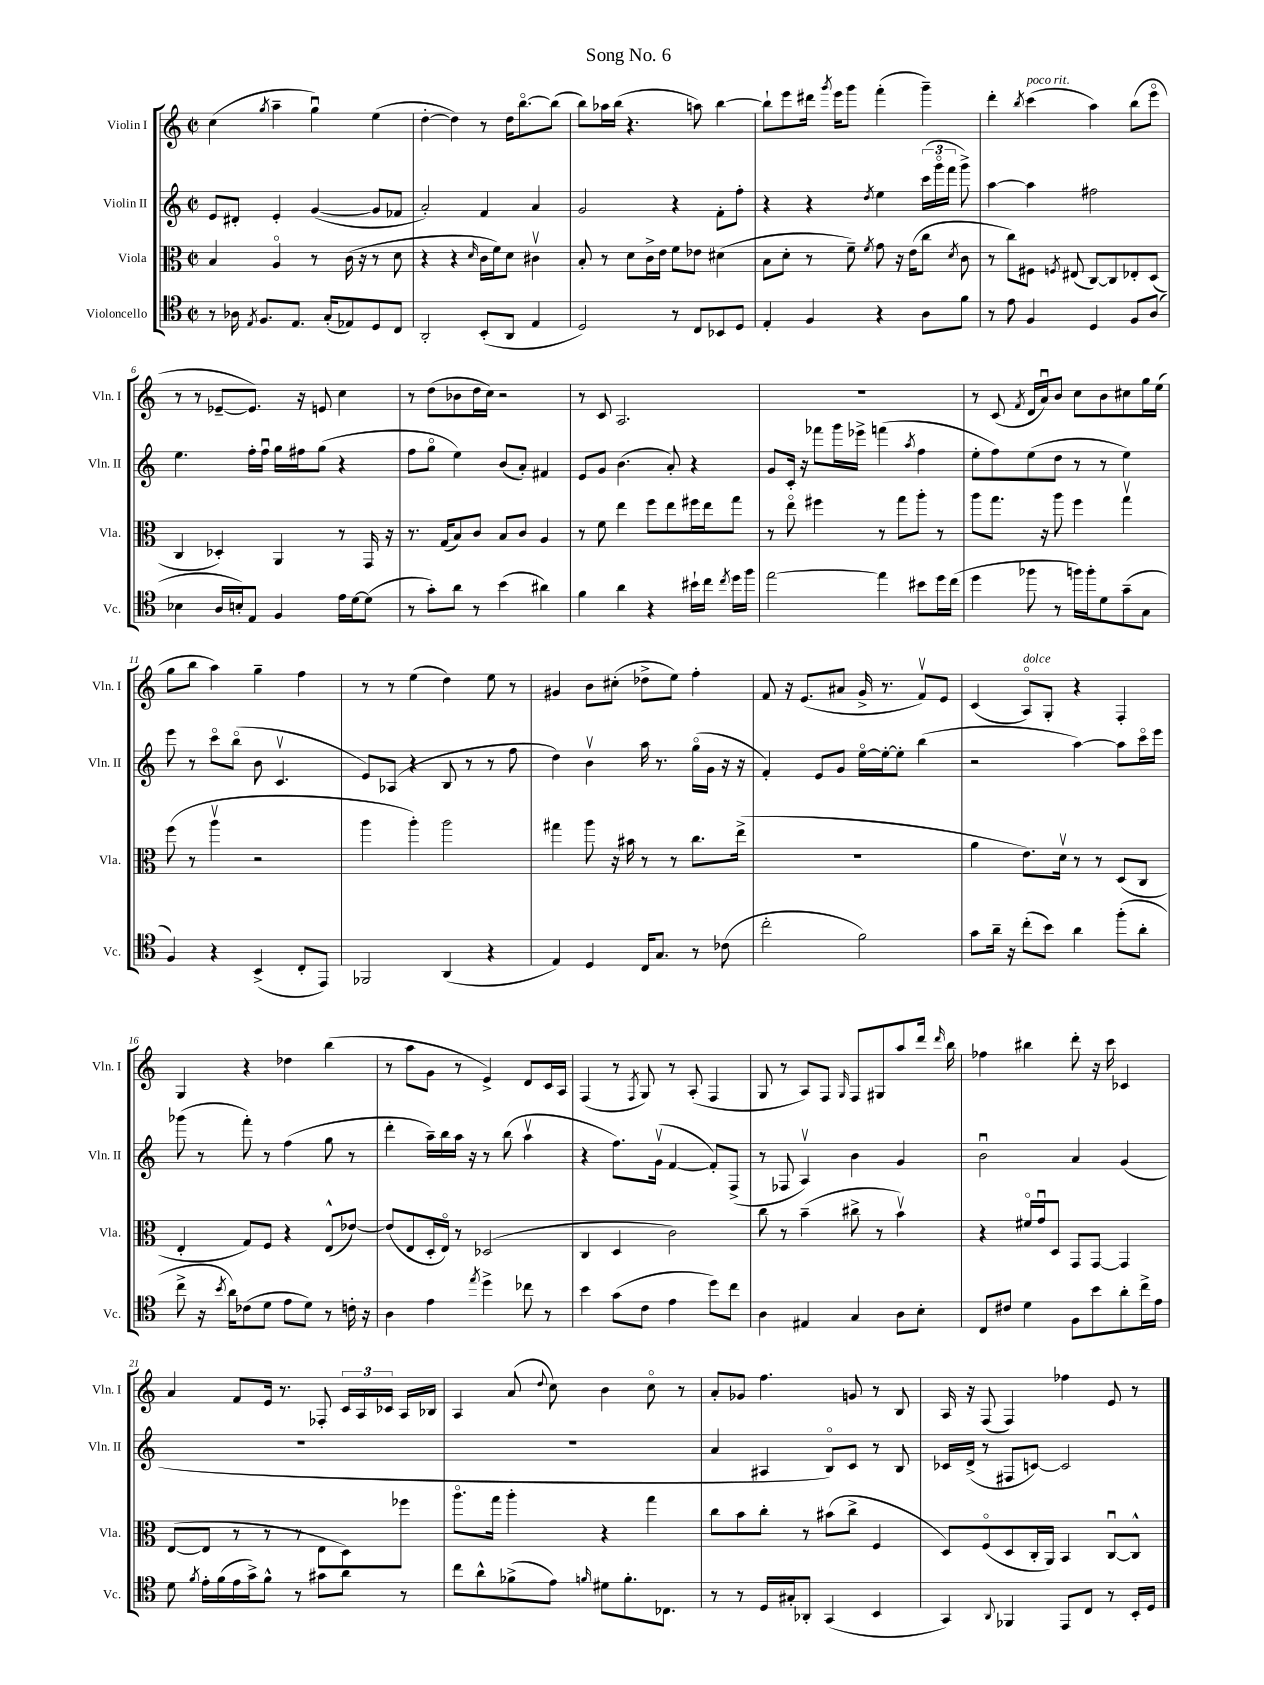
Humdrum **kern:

**kern	**kern	**kern	**kern
*staff4	*staff3	*staff2	*staff1
*clefC4	*clefC3	*clefG2	*clefG2
*k[]	*k[]	*k[]	*k[]
*M2/2	*M2/2	*M2/2	*M2/2
*met(c|)	*met(c|)	*met(c|)	*met(c|)
8r	4B	8e	(4cc
16A-	.	8d#'	.
8qE	.	.	.
8.F	.	.	.
.	.	.	8qgg
.	4Ao	4e'	4aa~
8.E	.	.	.
.	8r	([4g	4ggu)
(16G'	.	.	.
8E-)	(16c	.	.
.	16r	.	.
8D	8r	8g]	(4ee
8C	8d	8f-	.
=	=	=	=
2AA'	4r	2a')	[4dd'
.	4r	.	4dd])
.	16qqd	.	.
(8BB'	16c	4f	8r
.	16f)	.	.
8AA	8d	.	16dd
.	.	.	[8.bbo
4E	4c#v	4a	.
.	.	.	(8bb]
=	=	=	=
2D)	8B'	2g	8bb)
.	8r	.	16aa-
.	.	.	(16bb
.	8d	.	4.r
.	16c^	.	.
.	16e	.	.
8r	8f	4r	.
8C	8e-	.	8aa)
8BB-	(4d#	8f'	[4bb
8D	.	8ff'	.
=	=	=	=
4E'	8B	4r	8bb`]
.	8d'	.	8eee
4F	8r	4r	16ddd#
.	.	.	8qggg
.	.	.	16eee
.	8f~)	.	8ggg
.	8qf	8qdd	.
4r	8g	4ee	(4fff'
.	16r	.	.
.	(16e	.	.
8A	8cc	(24ccc	4ggg~)
.	.	24gggo	.
.	.	24fff	.
.	8qd	.	.
8f	8c	8ggg^)	.
=	=	=	=
8r	8r	[4aa	4ddd'
8e	8cc)	.	.
.	.	.	8qbb
4F	8F#	4aa]	(4ccc
.	8qF	.	.
.	(8E#	.	.
4D	[8C)	2ff#	4aa)
.	8C]	.	.
8F	8E-'	.	(8bb
(8A	(8D	.	8eeeo
=	=	=	=
4B-	4C	4.ee	8r
.	.	.	8r
16A	4D-')	.	[8e-~
16B')	.	.	.
8E	.	16ff'	8.e-])
.	.	16ffu	.
4F	4AA	16gg	.
.	.	16ff#	16r
.	.	(8gg	8e
16e	8r	4r	4cc
[16d	.	.	.
(8d]	16GG	.	.
.	16r	.	.
=	=	=	=
8r	8.r	8ff	8r
8g')	.	8ggo	(8dd
.	(16G	.	.
8a	8B)	4ee)	8b-
8r	8c	.	16dd
.	.	.	16cc)
(4b	8B	(8b	2r
.	8c	8a')	.
4a#)	4A	4f#	.
=	=	=	=
4f	8r	8e	8r
.	8f	8g	8c
4a	4ee	(4.b	2.A
4r	8ff	.	.
.	8ee	8a')	.
16b#`	16ff#	4r	.
16cc	16ee	.	.
8qcc	.	.	.
16dd	8gg	.	.
16ff	.	.	.
=	=	=	=
[2ee	8r	8g	1r
.	8eeo	16c'	.
.	.	16r	.
.	4ff#	8fff-	.
.	.	16ggg	.
.	.	16eee-^	.
4ee]	8r	(4fff	.
.	8gg	.	.
.	.	8qaa	.
8b#	8aa'	4ff	.
16dd	8r	.	.
(16cc	.	.	.
=	=	=	=
4dd	8aa	8ee'	8r
.	8.gg	8ff)	(8c
.	.	.	8qf
8ff-	.	(8ee	16d
.	16r	.	16au)
8r	8aa	8dd	8b
16ff)	4ff	8r	8cc
16ff'	.	.	.
8d	.	8r	8b
(8g~	4ggv	4ee)	8cc#
8G	.	.	16gg
.	.	.	(16ee
=	=	=	=
4F)	(8ff	8eee	8gg
.	8r	8r	8bb
4r	4aav	8ccco	4aa)
.	.	(8bbo	.
(4BB^	2r	8b	4gg~
.	.	4.cv	.
8C'	.	.	4ff
8EE)	.	.	.
=	=	=	=
2FF-	4aa	8e)	8r
.	.	(8A-	8r
.	4aa')	4r	(4ee
(4AA	2aa	8B	4dd)
.	.	8r	.
4r	.	8r	8ee
.	.	8ff	8r
=	=	=	=
4E)	4gg#	4dd)	4g#
4D	8aa	4bv	8b
.	16r	.	(8cc#'
.	16b#	.	.
16C	8r	16aa	8dd-^
8.G	.	8.r	.
.	8r	.	8ee)
8r	8.cc	(16ggo	4ff'
.	.	16g	.
(8c-	.	16r	.
.	(16ee^	16r	.
=	=	=	=
2cc'	1r	4f')	8f
.	.	.	16r
.	.	.	(8.e
.	.	8e	.
.	.	8g	8a#
2f)	.	[16eeo	16g^
.	.	16ee'_	8.r
.	.	8ee']	.
.	.	(4bb	8fv)
.	.	.	8e
=	=	=	=
8g	4a	2r	(4c
16a~	.	.	.
16r	.	.	.
(8cc'	8.e)	.	8Ao)
8b)	.	.	8G'
.	16dv	.	.
4a	8r	[4aa)	4r
.	8r	.	.
(8ff'	(8D	8aa]	4F'
8a'	8C	16ccco	.
.	.	16eee	.
=	=	=	=
8cc^	4E'	(8ggg-	4G
16r	.	8r	.
8qb	.	.	.
16a)	.	.	.
(8c-	8G)	8fff')	4r
8d	8F	8r	.
8e	4r	(4ff	4dd-
8d)	.	.	.
8r	(8E^^	8gg	(4bb
16c'	[8e-)	8r	.
16r	.	.	.
=	=	=	=
4A	(8e-]	4ddd'	8r
.	8E	.	8aa
4e	16D'	16aa~)	8g
.	16Eo)	16bb	.
.	8r	16aa	8r
.	.	16r	.
8qee	.	.	.
4dd^	(2D-	8r	4e^)
.	.	(8bb	.
8cc-	.	4aav	8d
8r	.	.	16c
.	.	.	16A
=	=	=	=
4b	4C	4r	(4F
(8g	4D	8.ff)	8r
.	.	.	8qF
8c	.	.	8G)
.	.	(16gv	.
4e	2c)	[4f	8r
.	.	.	(8A'
8dd)	.	8f'])	4F
8cc	.	(8F^	.
=	=	=	=
4A	8cc	8r	8G
.	8r	8F-	8r
4E#	(4b~	4Av)	8A)
.	.	.	8F
.	.	.	16qqG
4G	8cc#^	4b	8F
.	8r	.	8G#
8A	4bv)	4g	8aa
8B'	.	.	16ddd
.	.	.	16qqddd
.	.	.	16bb
=	=	=	=
8C	4r	2bu	4ff-
8c#	.	.	.
4d	16f#o	.	4bb#
.	16gu	.	.
.	8D	.	.
8F	8GG	4a	8ddd'
8b	[8GG	.	16r
.	.	.	16ccc
8a'	4GG]	(4g	4c-
16cc^	.	.	.
16e	.	.	.
=	=	=	=
8d	([8E	1r	4a
8qf	.	.	.
16e'	8E]	.	.
(16f	.	.	.
16e	8r	.	8f
16g^)	.	.	.
8f^^	8r	.	16e
.	.	.	8.r
8r	8r	.	.
8g#	8E	.	8F-'
8a	8D)	.	24c
.	.	.	24A
.	.	.	24c-
8r	8ff-	.	16A
.	.	.	16B-
=	=	=	=
8cc	8.aao	1r	4A
8a^^	.	.	.
.	16gg	.	.
(8f-^	4aa'	.	(8a
.	.	.	8qqdd
8e)	.	.	8cc)
16qqf	.	.	.
8d#	4r	.	4b
8.f'	.	.	.
.	4gg	.	8cco
8.C-	.	.	.
.	.	.	8r
=	=	=	=
8r	8cc	4a	8a'
8r	8b	.	8g-
16D	8cc'	4A#	4.ff
16G#'	.	.	.
8AA-'	8r	.	.
(4GG	(8b#	8Bo)	.
.	8cc^	8c	8g
4BB	4F	8r	8r
.	.	8B	8B
=	=	=	=
4GG)	8D)	16c-	16A
.	.	(16d^	16r
.	(8Fo	8r	(8F
8qqAA	.	.	.
4FF-	8D	8F#	4F)
.	16C'	[8c)	.
.	16AA)	.	.
8EE	4BB	2c]	4ff-
8C	.	.	.
8r	[8Cu	.	8e
16BB'	8C^^]	.	8r
16D	.	.	.
==	==	==	==
*-	*-	*-	*-
